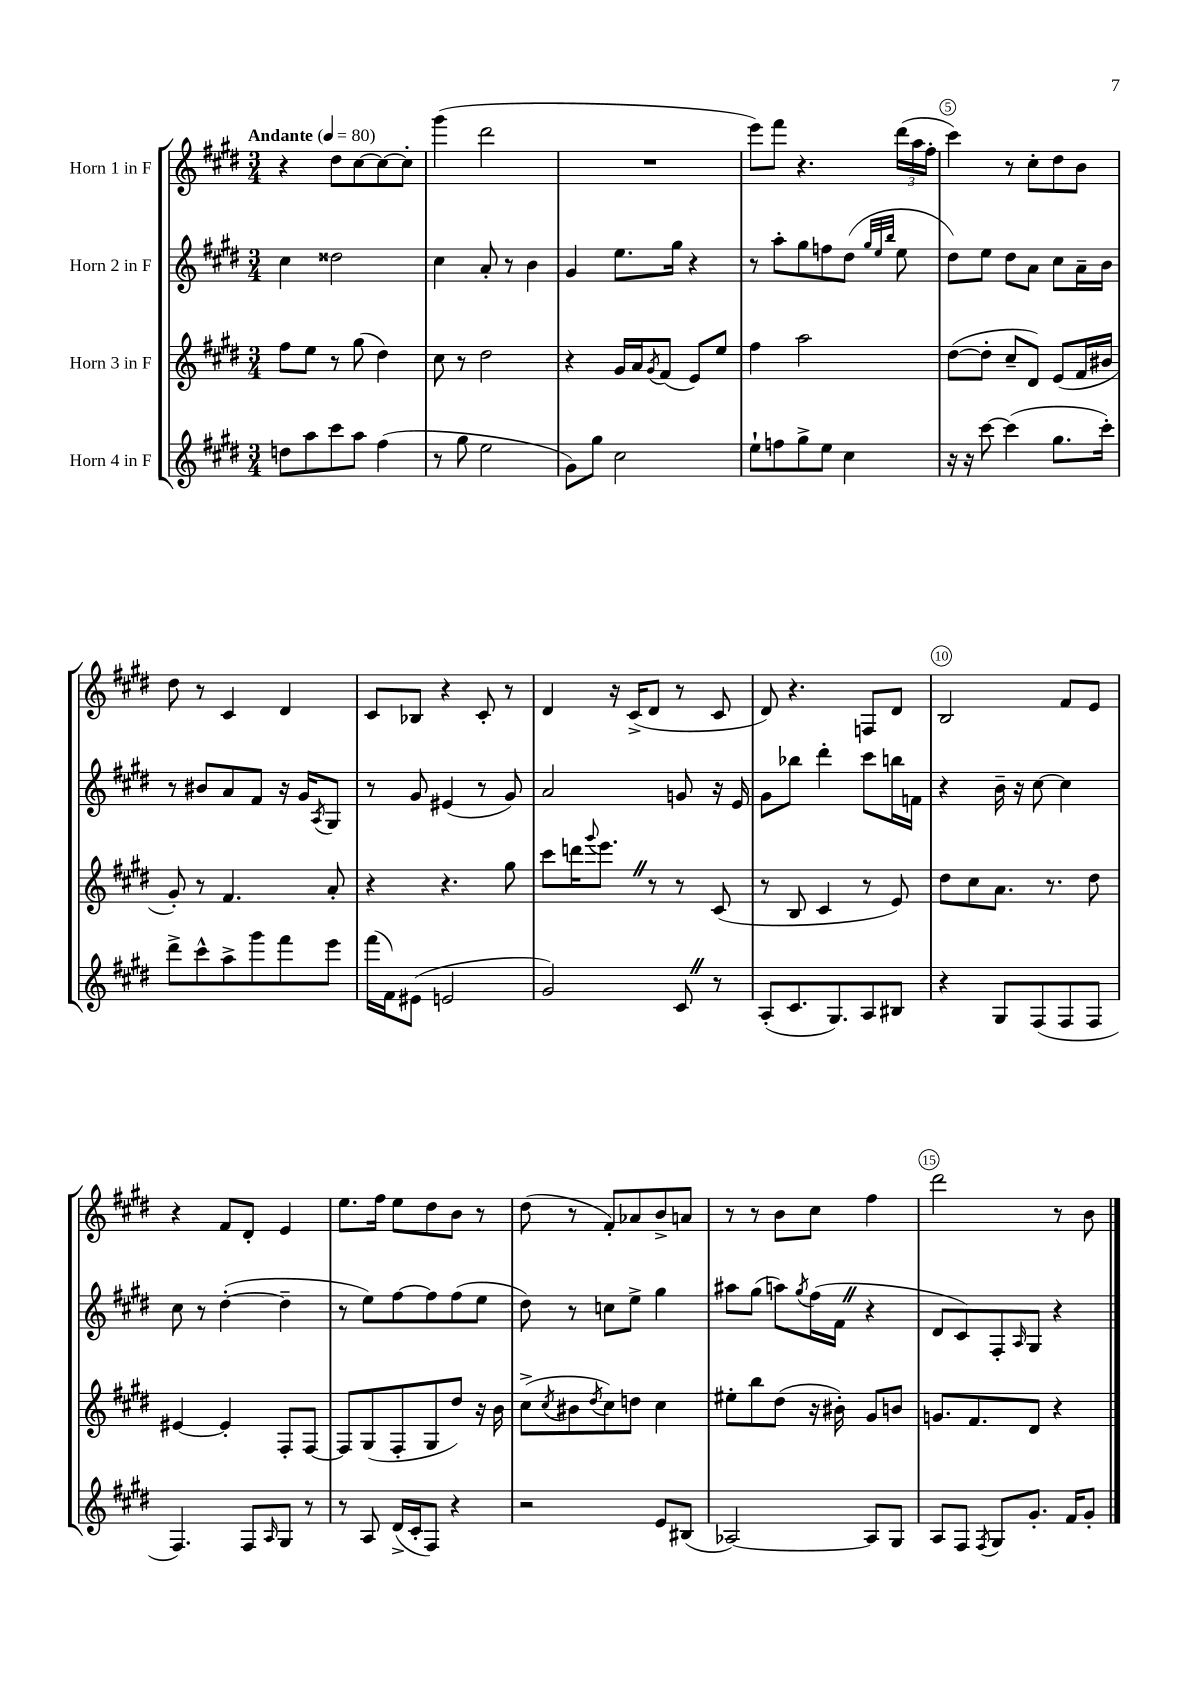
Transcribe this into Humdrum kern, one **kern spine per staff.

**kern	**kern	**kern	**kern
*staff4	*staff3	*staff2	*staff1
*clefG2	*clefG2	*clefG2	*clefG2
*k[f#c#g#d#]	*k[f#c#g#d#]	*k[f#c#g#d#]	*k[f#c#g#d#]
*M3/4	*M3/4	*M3/4	*M3/4
*MM80	*MM80	*MM80	*MM80
8dd	8ff#	4cc#	4r
8aa	8ee	.	.
8ccc#	8r	2dd##	8dd#
8aa	(8gg#	.	[8cc#
(4ff#	4dd#)	.	8cc#_
.	.	.	8cc#']
=	=	=	=
8r	8cc#	4cc#	(4ggg#
8gg#	8r	.	.
2ee	2dd#	8a'	2ddd#
.	.	8r	.
.	.	4b	.
=	=	=	=
8g#)	4r	4g#	2.r
8gg#	.	.	.
2cc#	16g#	8.ee	.
.	16a	.	.
.	8qg#	.	.
.	(8f#	.	.
.	.	16gg#	.
.	8e)	4r	.
.	8ee	.	.
=	=	=	=
8ee`	4ff#	8r	8eee)
8ff	.	8aa'	8fff#
8gg#^	2aa	8gg#	4.r
8ee	.	8ff	.
4cc#	.	(8dd#	.
.	.	32qqgg#	.
.	.	32qqee	.
.	.	32qqbb	.
.	.	8ee	(24ddd#
.	.	.	24aa
.	.	.	24ff#'
=	=	=	=
16r	([8dd#	8dd#)	4ccc#)
16r	.	.	.
[8ccc#	8dd#']	8ee	.
(4ccc#]	8cc#~	8dd#	8r
.	8d#)	8a	8cc#'
8.gg#	(8e	8cc#	8dd#
.	16f#	16a~	8b
16ccc#')	16b#	16b	.
=	=	=	=
8ddd#^	8g#')	8r	8dd#
8ccc#^^	8r	8b#	8r
8aa^	4.f#	8a	4c#
8ggg#	.	8f#	.
8fff#	.	16r	4d#
.	.	16g#	.
.	.	8qA	.
8eee	8a'	8G#	.
=	=	=	=
(16fff#	4r	8r	8c#
16f#)	.	.	.
(8e#	.	8g#	8B-
2e	4.r	(4e#	4r
.	.	8r	8c#'
.	8gg#	8g#)	8r
=	=	=	=
2g#)	8ccc#	2a	4d#
.	16ddd	.	.
.	8qqggg#	.	.
.	8.eee	.	.
.	.	.	16r
.	.	.	(16c#^
.	8r	.	8d#
8c#	8r	8g	8r
8r	(8c#	16r	8c#
.	.	16e	.
=	=	=	=
(8A'	8r	8g#	8d#)
8.c#	8B	8bb-	4.r
.	4c#	4ddd#'	.
8.G#)	.	.	.
8A	8r	8ccc#	8F
8B#	8e)	16bb	8d#
.	.	16f	.
=	=	=	=
4r	8dd#	4r	2B
.	8cc#	.	.
8G#	8.a	16b~	.
.	.	16r	.
(8F#	.	[8cc#	.
.	8.r	.	.
8F#	.	4cc#]	8f#
8F#	8dd#	.	8e
=	=	=	=
4.F#)	[4e#	8cc#	4r
.	.	8r	.
.	4e#']	([4dd#'	8f#
8F#	.	.	8d#'
16qqA	.	.	.
8G#	8F#'	4dd#~]	4e
8r	[8F#	.	.
=	=	=	=
8r	8F#]	8r	8.ee
8A	(8G#	8ee)	.
.	.	.	16ff#
(16d#^	8F#'	[8ff#	8ee
16c#'	.	.	.
8F#)	8G#	8ff#]	8dd#
4r	8dd#)	(8ff#	8b
.	16r	8ee	8r
.	16b	.	.
=	=	=	=
2r	(8cc#^	8dd#)	(8dd#
.	8qcc#	.	.
.	8b#	8r	8r
.	8qdd#	.	.
.	8cc#)	8cc	8f#')
.	8dd	8ee^	8a-
8e	4cc#	4gg#	8b^
(8B#	.	.	8a
=	=	=	=
[2A-)	8ee#'	8aa#	8r
.	8bb	(8gg#	8r
.	(8dd#	8aa)	8b
.	.	8qgg#	.
.	16r	(16ff#	8cc#
.	16b#')	16f#	.
8A-]	8g#	4r	4ff#
8G#	8b	.	.
=	=	=	=
8A	8.g	8d#	2ddd#
8F#	.	8c#)	.
.	8.f#	.	.
8qF#	.	.	.
8G#	.	8F#'	.
.	.	16qqA	.
8.g#'	8d#	8G#	.
.	4r	4r	8r
16f#	.	.	.
8g#'	.	.	8b
==	==	==	==
*-	*-	*-	*-
